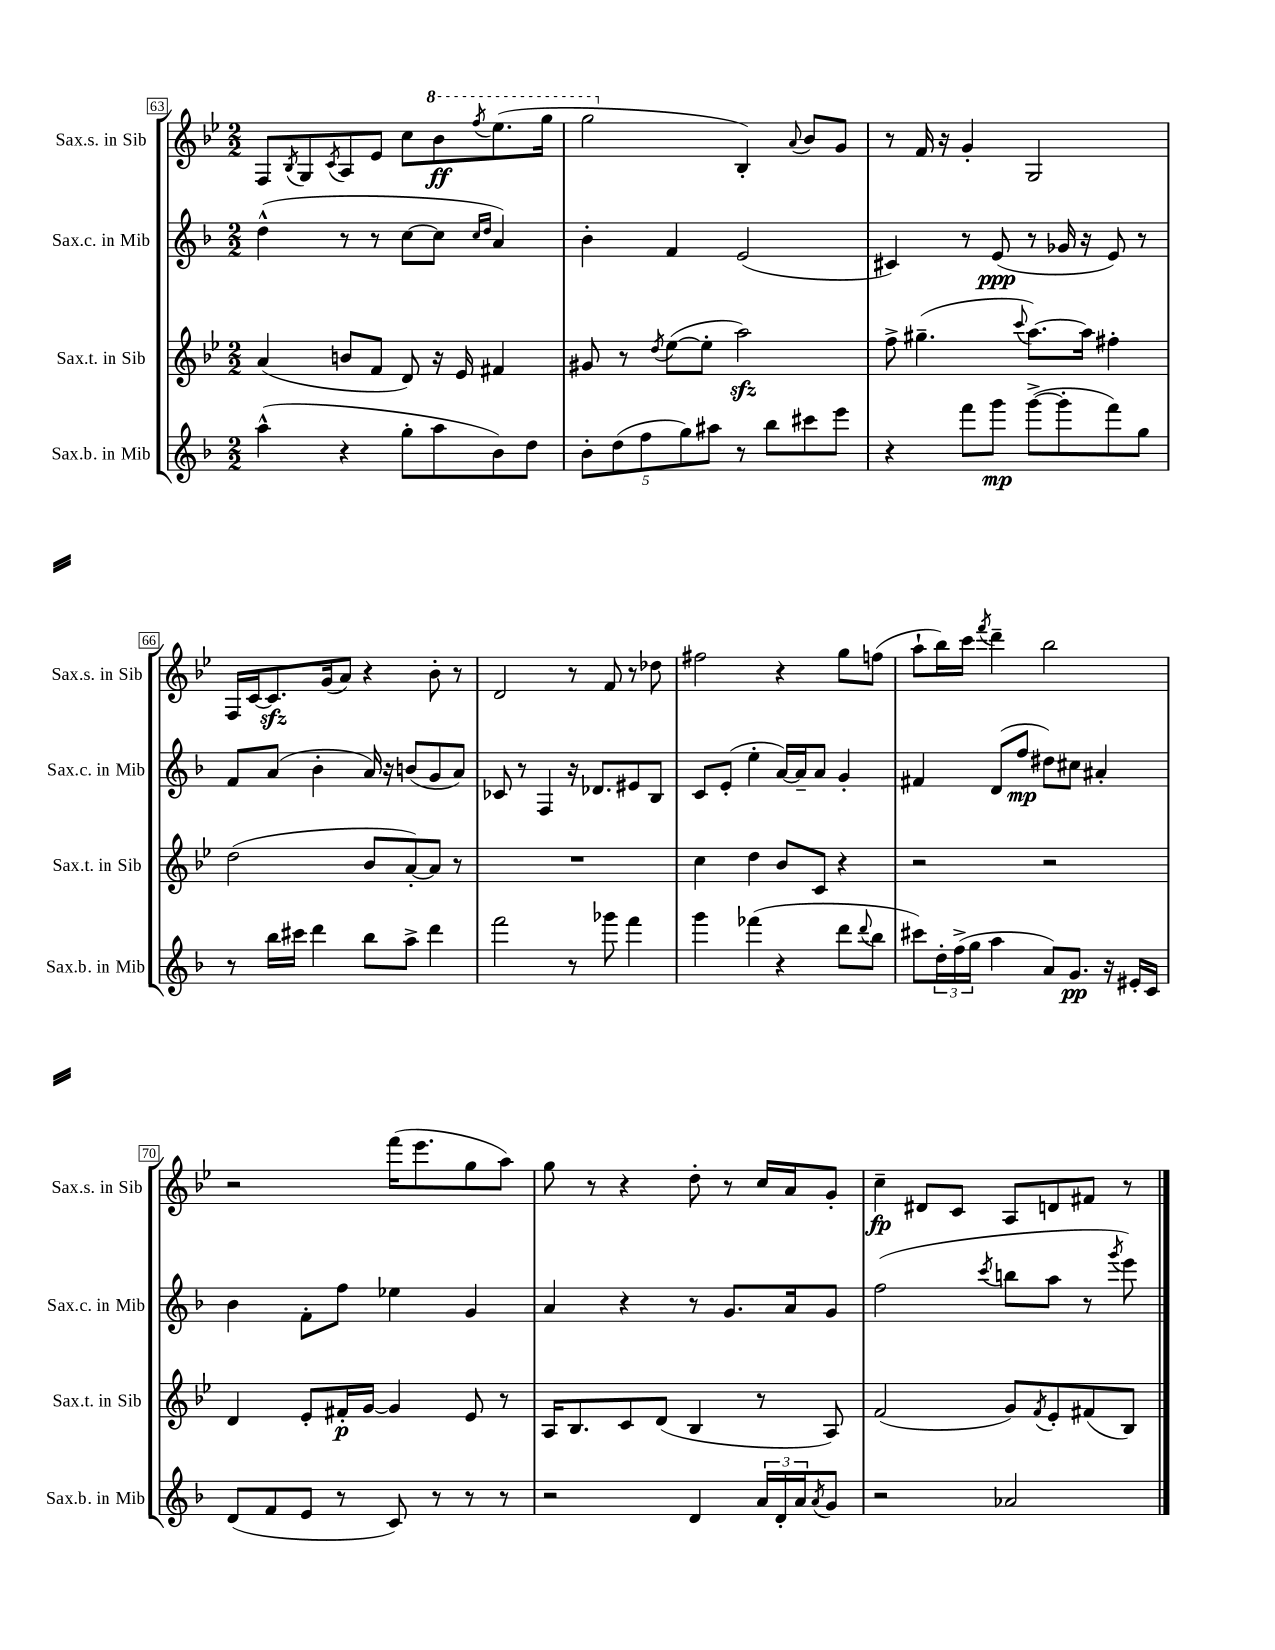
<<
\new StaffGroup <<
\new Staff = "s0" \with { instrumentName = "Sax.s. in Sib" shortInstrumentName = "Sax.s. in Sib" } {
    \clef treble \key bes \major \numericTimeSignature \time 2/2
    f8 \acciaccatura { bes8 } g8 \acciaccatura { c'8 } a8 ees'8 c''8 \ottava #1 bes''8\ff \acciaccatura { f'''8 } ees'''8.( g'''16 |
    g'''2 \ottava #0 bes4-.) \appoggiatura { a'8 } bes'8 g'8 |
    r8 f'16 r16 g'4-. g2 |
    f16 c'16~ c'8.\sfz g'16( a'8) r4 bes'8-. r8 |
    d'2 r8 f'8 r8 des''8 |
    fis''2 r4 g''8 f''8( |
    a''8-! bes''16) c'''16 \acciaccatura { f'''8 } d'''4-- bes''2 |
    r2 f'''16( ees'''8. g''8 a''8) |
    g''8 r8 r4 d''8-. r8 c''16 a'16 g'8-. |
    c''4--\fp dis'8 c'8 a8 d'8 fis'8 r8 \bar "|." |
}
\new Staff = "s1" \with { instrumentName = "Sax.c. in Mib" shortInstrumentName = "Sax.c. in Mib" } {
    \clef treble \key f \major \numericTimeSignature \time 2/2
    d''4-^( r8 r8 c''8~ c''8 \grace { c''16 d''16 } a'4) |
    bes'4-. f'4 e'2( |
    cis'4) r8 e'8\ppp( r8 ges'16 r16 e'8) r8 |
    f'8 a'8( bes'4-. a'16) r16 b'8( g'8 a'8) |
    ces'8 r8 f4 r16 des'8. eis'8 bes8 |
    c'8 e'8-.( e''4-. a'16~) a'16-- a'8 g'4-. |
    fis'4 d'8( f''8\mp dis''8) cis''8 ais'4-. |
    bes'4 f'8-. f''8 ees''4 g'4 |
    a'4 r4 r8 g'8. a'16 g'8 |
    f''2( \acciaccatura { c'''8 } b''8 a''8 r8 \acciaccatura { g'''8 } e'''8) \bar "|." |
}
\new Staff = "s2" \with { instrumentName = "Sax.t. in Sib" shortInstrumentName = "Sax.t. in Sib" } {
    \clef treble \key bes \major \numericTimeSignature \time 2/2
    a'4( b'8 f'8 d'8) r16 ees'16 fis'4 |
    gis'8 r8 \acciaccatura { d''8 } ees''8~( ees''8-. a''2\sfz) |
    f''8-> gis''4.--( \appoggiatura { c'''8 } a''8.~) a''16 fis''4-. |
    d''2( bes'8 a'8~-.) a'8 r8 |
    R1 |
    c''4 d''4 bes'8 c'8 r4 |
    r2 r2 |
    d'4 ees'8-. fis'16-.\p g'16~ g'4 ees'8 r8 |
    a16 bes8. c'8 d'8( bes4 r8 a8) |
    f'2( g'8) \acciaccatura { f'8 } ees'8-. fis'8( bes8) \bar "|." |
}
\new Staff = "s3" \with { instrumentName = "Sax.b. in Mib" shortInstrumentName = "Sax.b. in Mib" } {
    \clef treble \key f \major \numericTimeSignature \time 2/2
    a''4-^( r4 g''8-. a''8 bes'8) d''8 |
    \tuplet 5/4 { bes'8-. d''8( f''8 g''8) ais''8 } r8 bes''8 cis'''8 e'''8 |
    r4 f'''8 g'''8\mp g'''8~->( g'''8-. f'''8) g''8 |
    r8 bes''16 cis'''16 d'''4 bes''8 a''8-> d'''4 |
    f'''2 r8 ges'''8 f'''4 |
    g'''4 fes'''4( r4 d'''8 \appoggiatura { d'''8 } bes''8 |
    cis'''8) \tuplet 3/2 { d''16-. f''16->( g''16 } a''4 a'8) g'8.\pp r16 eis'16-. c'16 |
    d'8( f'8 e'8 r8 c'8) r8 r8 r8 |
    r2 d'4 \tuplet 3/2 { a'16 d'16-. a'16 } \acciaccatura { a'8 } g'8 |
    r2 aes'2 \bar "|." |
}
>>
>>
\layout { \context { \Score currentBarNumber = #63 \override BarNumber.stencil = #(make-stencil-boxer 0.1 0.3 ly:text-interface::print) } }
